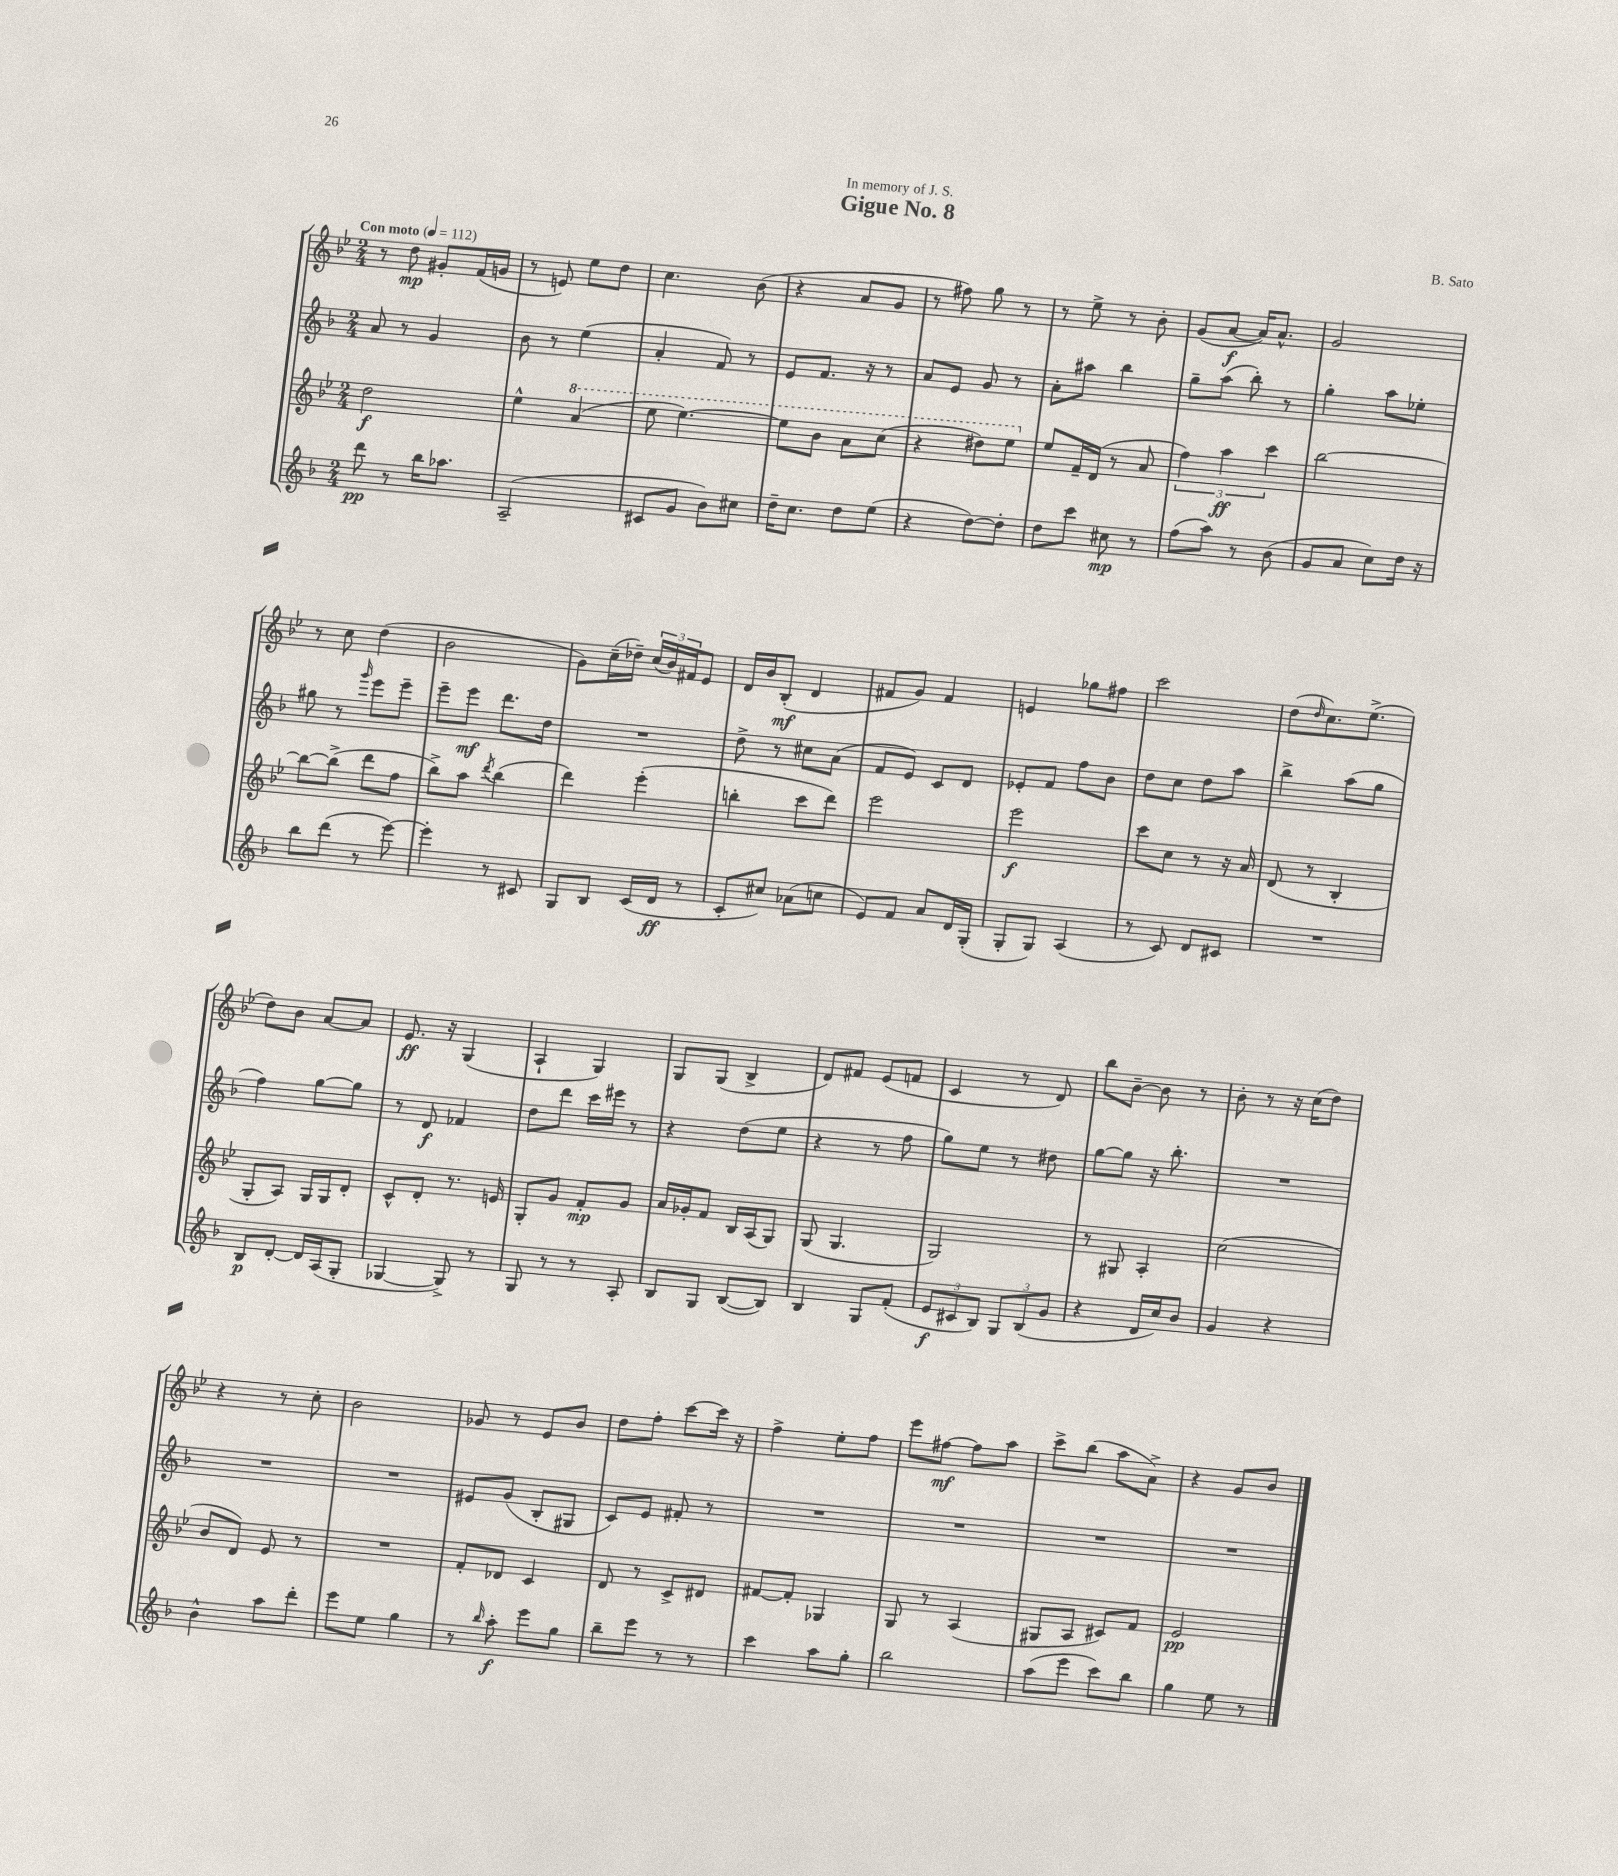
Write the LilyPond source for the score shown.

\header { title = "Gigue No. 8" composer = "B. Sato" dedication = "In memory of J. S." }
<<
\new StaffGroup <<
\new Staff = "s0" {
    \clef treble \key bes \major \numericTimeSignature \time 2/4 \tempo "Con moto" 4 = 112
    r8 d''8\mp gis'8-. f'16( g'16 |
    r8 e'8) ees''8 d''8 |
    c''4. bes'8( |
    r4 a'8 g'8 |
    r8 fis''8) g''8 r8 |
    r8 ees''8-> r8 bes'8-. |
    g'8( a'8~\f a'16) a'8.-^ |
    g'2 |
    r8 c''8 d''4( |
    bes'2 |
    g'8) c''16--( des''16--) \tuplet 3/2 { c''16( bes'16) fis'16 } ees'8 |
    d'16 bes'16 bes8-.\mf( d'4 |
    fis'8 g'8) fis'4 |
    e'4 ges''8 fis''8 |
    c'''2 |
    d''8( \grace { d''16 } c''8.) ees''8.->( |
    d''8) bes'8 a'8~ a'8 |
    ees'8.\ff r16 g4( |
    a4-! g4) |
    g8 g8( bes4-> |
    d'8) fis'8 ees'8( f'8 |
    c'4 r8 d'8) |
    bes''8 bes'8~-- bes'8 r8 |
    bes'8-. r8 r16 c''16( d''8) |
    r4 r8 c''8-. |
    bes'2 |
    ges'8 r8 ees'8 bes'8 |
    d''8 f''8-. c'''8~ c'''16 r16 |
    f''4-> ees''8-. f''8 |
    ees'''8 fis''8~\mf fis''8 a''8 |
    c'''8-> bes''8( a''8 a'8->) |
    r4 g'8 bes'8 \bar "|." |
}
\new Staff = "s1" {
    \clef treble \key f \major \numericTimeSignature \time 2/4
    a'8 r8 g'4 |
    bes'8 r8 e''4( |
    a'4-. f'8) r8 |
    e'8 f'8. r16 r8 |
    a'8 e'8 g'8 r8 |
    a'8-. ais''8 bes''4 |
    g''8-- a''8( bes''8-.) r8 |
    g''4-. a''8 ees''8-. |
    gis''8 r8 \grace { g'''16 } e'''8 e'''8-- |
    e'''8-- e'''8\mf d'''8. d''16 |
    R2 |
    d''8-> r8 cis''8 a'8( |
    f'8 e'8) c'8 d'8 |
    ees'8-. f'8 f''8 bes'8 |
    d''8 c''8 d''8 a''8 |
    bes''4-> a''8( g''8 |
    f''4) g''8~ g''8 |
    r8 d'8\f fes'4 |
    d''8 d'''8 c'''16 eis'''16 r8 |
    r4 d''8( e''8 |
    r4 r8 f''8 |
    g''8) e''8 r8 dis''8 |
    g''8~ g''8 r16 bes''8.-. |
    R2 |
    R2 |
    R2 |
    eis'8 g'8( bes8-. gis8 |
    c'8) e'8 fis'8-. r8 |
    R2 |
    R2 |
    R2 |
    R2 \bar "|." |
}
\new Staff = "s2" {
    \clef treble \key bes \major \numericTimeSignature \time 2/4
    d''2\f |
    ees''4-^ \ottava #1 a''4( |
    ees'''8 ees'''4.~) |
    ees'''8 bes''8 a''8 c'''8( |
    r4 dis'''8) ees'''8 \ottava #0 |
    ees''8 f'16-- d'16( r8 a'8 |
    \tuplet 3/2 { f''4) a''4\ff c'''4 } |
    bes''2~ |
    bes''8~ bes''8->( d'''8 f''8 |
    bes''8->) a''8 \acciaccatura { d'''8 } bes''4( |
    d'''4) ees'''4-.( |
    b''4-. c'''8 d'''8) |
    ees'''2 |
    ees'''2\f |
    c'''8 c''8 r8 r16 a'16 |
    d'8( r8 bes4-. |
    g8-. a8) g16 g16 d'8-. |
    c'8-^ d'8-. r8. e'16 |
    g8-. g'8 f'8-.\mp g'8 |
    a'16 ges'16-. f'8 bes16 a16( g8) |
    g8( g4. |
    g2) |
    r8 gis8 a4-. |
    c''2( |
    bes'8 d'8) ees'8 r8 |
    R2 |
    f'8-. des'8 c'4 |
    d'8 r8 c'8-> dis'8 |
    fis'8~ fis'8-. ges4 |
    g8 r8 a4( |
    gis8 a8 cis'8) f'8 |
    ees'2\pp \bar "|." |
}
\new Staff = "s3" {
    \clef treble \key f \major \numericTimeSignature \time 2/4
    d'''8\pp r8 bes''16 aes''8. |
    a2--( |
    cis'8 g'8 bes'8) cis''8 |
    d''16-- c''8. d''8 e''8( |
    r4 d''8~) d''8-. |
    d''8 c'''8 cis''8\mp r8 |
    f''8( a''8) r8 bes'8( |
    g'8 a'8 c''8) d''16 r16 |
    bes''8 d'''8( r8 e'''8~) |
    e'''4-. r8 cis'8 |
    g8 bes8 c'16( d'16\ff r8 |
    c'8-. cis''8) aes'8( c''8 |
    e'8) f'8 a'8 d'16 g16-.( |
    g8-. g8) a4( |
    r8 c'8) d'8 cis'8 |
    R2 |
    bes8\p d'8~-. d'16 a16( g8-. |
    ges4~ ges8->) r8 |
    g8 r8 r8 a8-. |
    bes8 g8 bes8~( bes8) |
    bes4 g8 f'8-.( |
    \tuplet 3/2 { e'8\f cis'8 bes8) } \tuplet 3/2 { g8 bes8( g'8 } |
    r4 d'16 c''16) bes'8 |
    g'4 r4 |
    bes'4-^ a''8 d'''8-. |
    e'''8 e''8 g''4 |
    r8 \grace { bes''16 } a''8-.\f e'''8 g''8 |
    bes''8-- e'''8 r8 r8 |
    c'''4 a''8 g''8-. |
    bes''2 |
    a''8( e'''8 c'''8) bes''8 |
    g''4 e''8 r8 \bar "|." |
}
>>
>>
\layout { \context { \Score \remove "Bar_number_engraver" } }
